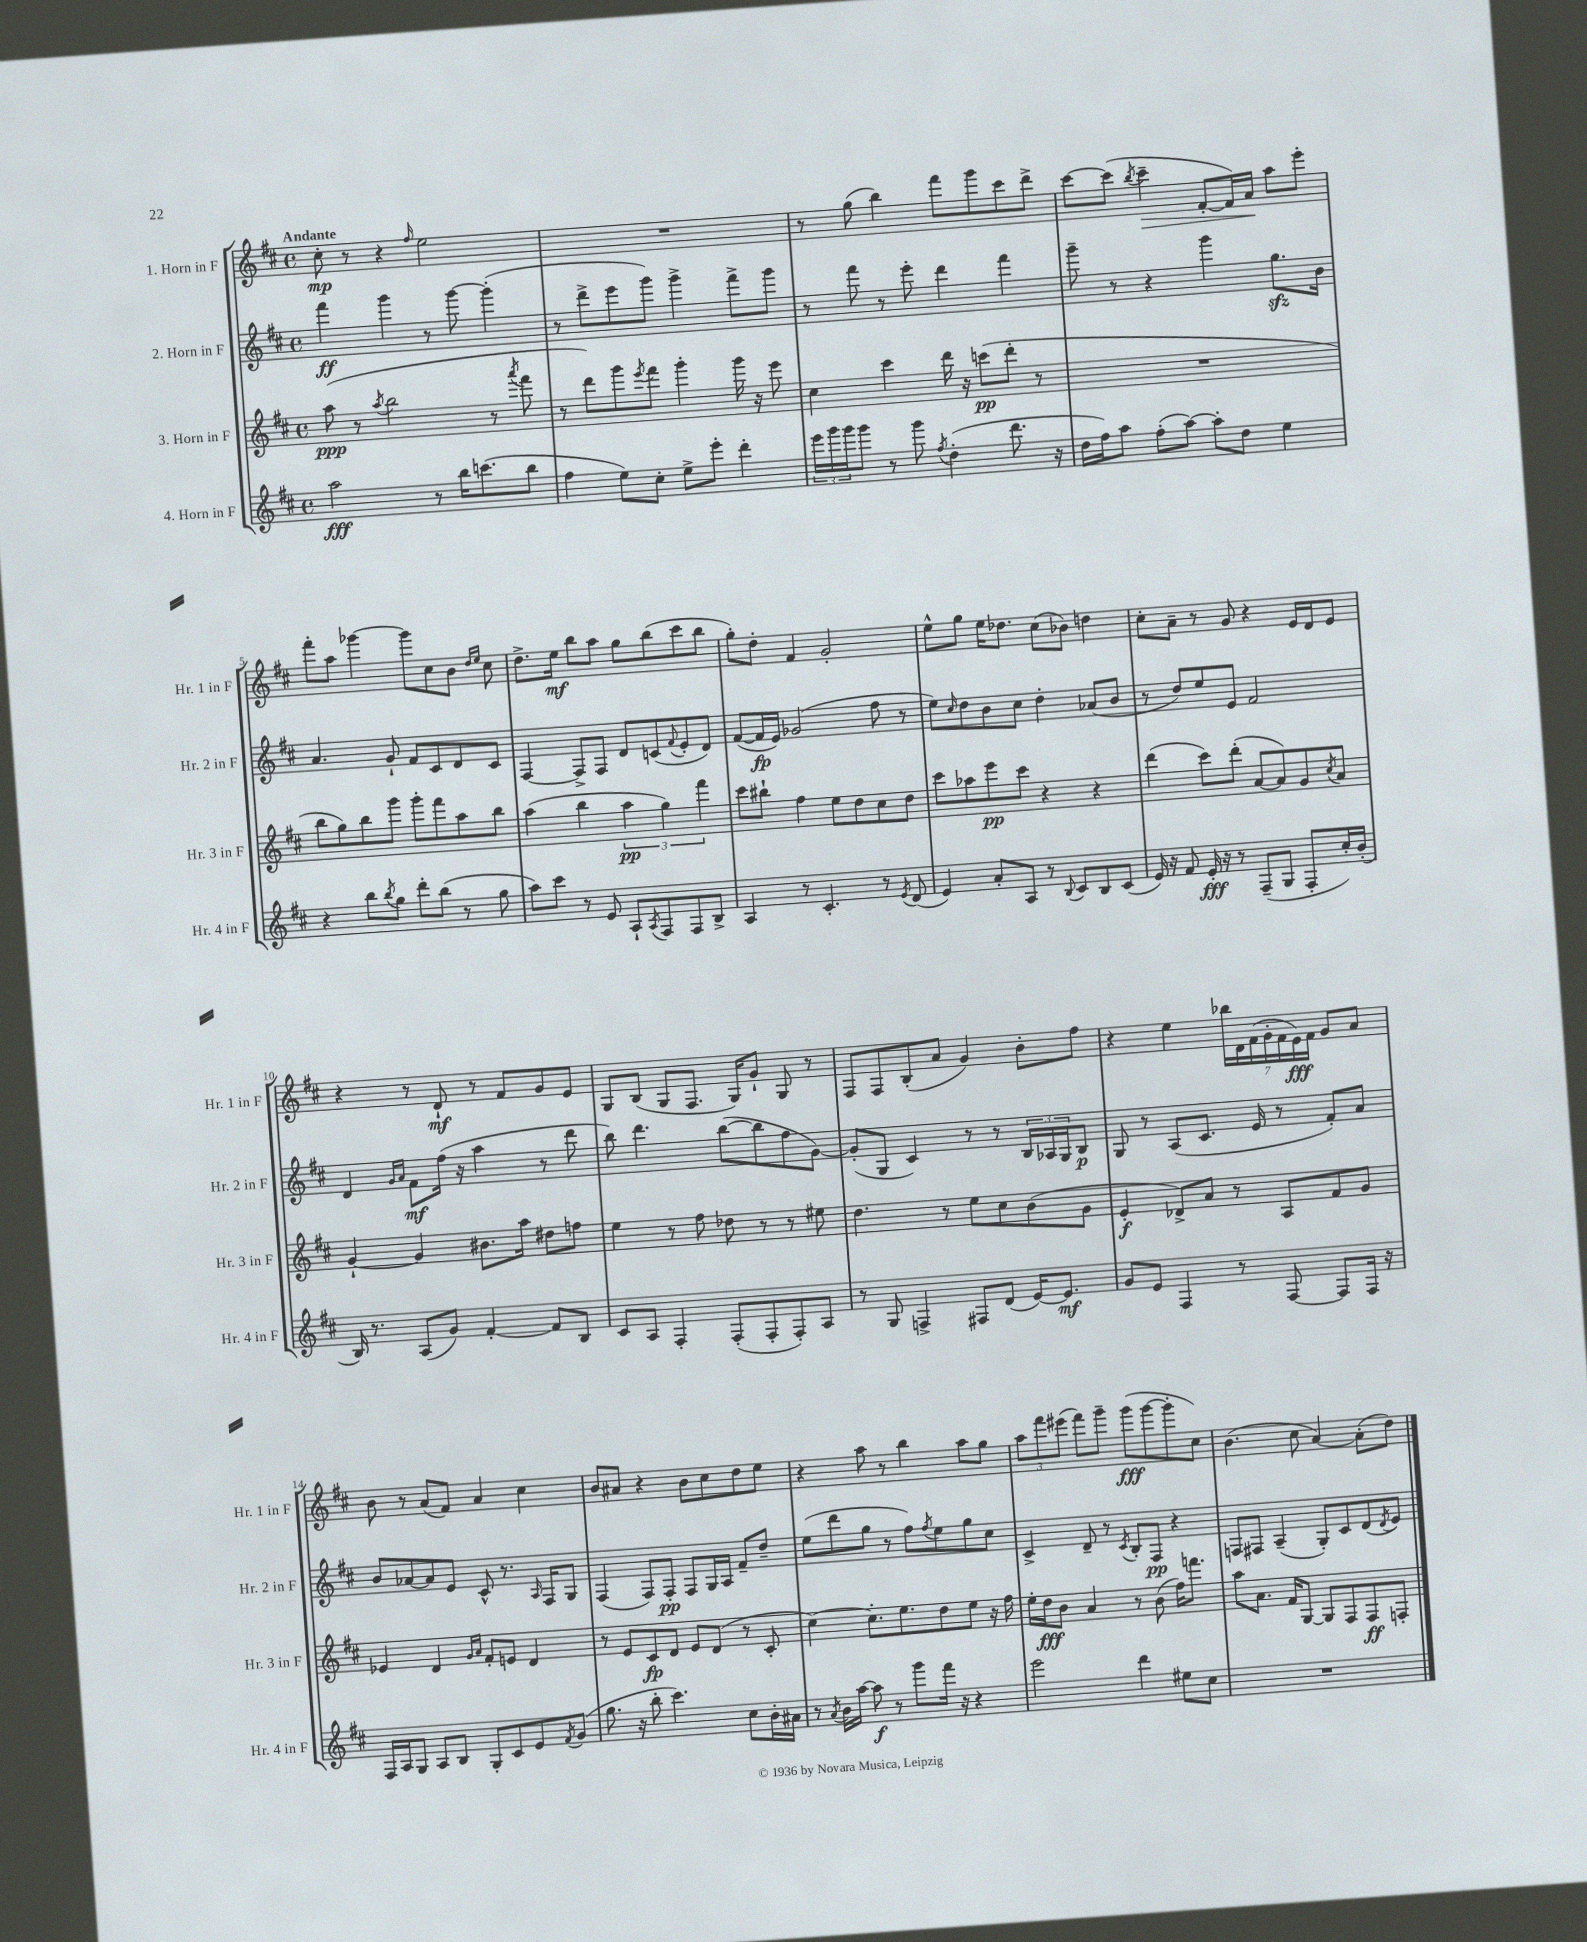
<<
\new StaffGroup <<
\new Staff = "s0" \with { instrumentName = "1. Horn in F" shortInstrumentName = "Hr. 1 in F" } {
    \clef treble \key d \major \defaultTimeSignature \time 4/4 \tempo "Andante"
    cis''8-.\mp r8 r4 \grace { fis''16 } e''2 |
    R1 |
    r8 g''8( b''4) fis'''8 g'''8 cis'''8 d'''8-> |
    cis'''8~ cis'''8( \acciaccatura { b''8 } cis'''4--\> fis'8~-. fis'16) a'16\! a''8 e'''8-. |
    fis'''8-. a''8 ges'''4~ ges'''8 cis''8 b'8 \grace { d''16 e''16 } cis''8 |
    d''8.-> e''16\mf b''8 a''8 g''8 b''8( cis'''8 b''8 |
    g''8-.) d''8-. fis'4 g'2-. |
    e''8-^ g''8 e''16 des''8. cis''8( bes'8) d''4 |
    cis''8-. a'8-- r8 g'8 r4 e'16 d'16 e'8 |
    r4 r8 d'8-!\mf r8 fis'8 g'8 e'8 |
    g8 b8( g8 fis8. g16) g'8-! g8 r8 |
    fis8 fis8 b8-.( a'8 g'4) b'8-. fis''8 |
    r4 e''4 \tuplet 7/4 { bes''16 d'16 fis'16( g'16-. fis'16 e'16\fff) fis'16 } g'8 a'8 |
    b'8 r8 a'8( fis'8) a'4 cis''4 |
    b'8 ais'8 r4 b'8 cis''8 d''8 e''8 |
    r4 a''8 r8 b''4 a''8 g''8 |
    \tuplet 3/2 { a''8 fis'''8 eis'''8( } fis'''8) g'''8-- g'''8\fff( g'''8~ g'''8-. cis''8) |
    b'4.( cis''8 a'4~) a'8-.( d''8) \bar "|." |
}
\new Staff = "s1" \with { instrumentName = "2. Horn in F" shortInstrumentName = "Hr. 2 in F" } {
    \clef treble \key d \major \defaultTimeSignature \time 4/4
    fis'''4\ff g'''4 r8 g'''8~ g'''4-.( |
    r8 d'''8-> e'''8 g'''8) g'''4-> fis'''8-> g'''8 |
    r8 fis'''8 r8 e'''8-. d'''4 fis'''4 |
    g'''8-- r8 r4 g'''4 g''8.\sfz b'16 |
    a'4. g'8-! fis'8 cis'8 d'8 cis'8 |
    fis4~ fis8-> fis8 d'8 c'8( \appoggiatura { fis'8 } e'8-. d'8) |
    fis'8~( fis'16\fp e'16) ges'2( fis''8 r8 |
    e''8) \grace { cis''16 } d''8 b'8 cis''8 d''4-. aes'8( b'8 |
    r8 d''8) e''8 e'8 fis'2 |
    d'4 \grace { g'16 a'16 } fis'8\mf fis''16( r16 a''4 r8 d'''8 |
    b''8) d'''4. b''8~( b''8 fis''8 g'8~) |
    g'8-.( g8 cis'4) r8 r8 \tuplet 3/2 { b16 aes16 g16 } b8\p |
    g8 r8 a8( cis'8. e'16 r8 fis'8-.) a'8 |
    b'8 aes'8~ aes'8 e'8 cis'8-^ r8. \grace { a16 } fis16 g8 |
    fis4( fis8) fis8-.\pp fis8 g16 a16 fis'8-- d''8-- |
    e''8( d'''8 g''8 r8 fis''8) \acciaccatura { fis''8 } e''8 g''8 cis''8 |
    cis'4-> d'8-- r8 \acciaccatura { cis'8 } b8-. fis8\pp r4 |
    f8 fis8 a4--( g8-.) cis'8 d'8( \acciaccatura { d'8 } e'8) \bar "|." |
}
\new Staff = "s2" \with { instrumentName = "3. Horn in F" shortInstrumentName = "Hr. 3 in F" } {
    \clef treble \key d \major \defaultTimeSignature \time 4/4
    a''8\ppp( r8 \acciaccatura { a''8 } b''2 r8 \acciaccatura { a'''8 } fis'''8 |
    r8 d'''8) g'''8 \acciaccatura { e'''8 } fis'''8 g'''4-. g'''16 r16 e'''8 |
    cis''4 cis'''4 d'''16 r16 c'''8\pp( d'''8-. r8 |
    R1 |
    b''8 g''8) b''8 g'''8 g'''8-. fis'''8 a''8 b''8 |
    a''4( b''4 \tuplet 3/2 { a''4\pp g''4) fis'''4 } |
    cis'''8 bis''8-! fis''4 e''8 d''8 cis''8 d''8 |
    cis'''8 aes''8 e'''8\pp cis'''8 r4 r4 |
    d'''4( cis'''8) d'''8-.( a'8~ a'8) g'8 \acciaccatura { cis''8 } a'8 |
    g'4~-! g'4 bis'8. a''16 dis''8 f''8 |
    e''4 r8 fis''8 des''8 r8 r8 eis''8 |
    d''4. r8 e''8 cis''8 b'8( g'8 |
    e'4-.\f des'8->) a'8 r8 a8 fis'8 g'8 |
    ees'4 d'4 \grace { g'16 a'16 } fis'8-. e'8 d'4 |
    r8 e'8 cis'8\fp d'8 e'8 d'8( r8 cis'8-. |
    cis''4~) cis''8.-. e''8. d''8 e''8 r16 fis''16 |
    e''16-. d''16\fff b'8 a'4 r8 b'8( fis''16) f'''8. |
    a''8 a'8. fis'16 g8~ g8 fis8 fis8\ff f8-. \bar "|." |
}
\new Staff = "s3" \with { instrumentName = "4. Horn in F" shortInstrumentName = "Hr. 4 in F" } {
    \clef treble \key d \major \defaultTimeSignature \time 4/4
    a''2\fff r8 b''16 c'''8.( b''8 |
    fis''4 e''8) cis''8-. e''8-> e'''8-. d'''4-. |
    \tuplet 3/2 { e'''16 g'''16 g'''16 } g'''8 r8 g'''8 \acciaccatura { fis''8 } d''4-.( d'''8. r16 |
    d''16 fis''16) a''8 fis''8-.( a''8~) a''8-. d''8 e''4 |
    r4 b''8 \acciaccatura { b''8 } g''8 d'''8-. b''8( r8 g''8 |
    a''8) cis'''8 r8 e'8 a8-! \acciaccatura { a8 } fis8 fis8 b8-> |
    a4 r8 cis'4.-. r8 \acciaccatura { e'8 } d'8( |
    e'4) a'8-. a8 r8 \appoggiatura { b8 } cis'8 b8 cis'8( |
    e'16) r16 fis'8 e'16-.\fff r16 r8 fis8--( g8 fis8-. cis''16-.) b'16-.( |
    b16) r8. a8( g'8) fis'4~-. fis'8 b8 |
    cis'8 a8 fis4-. fis8-.( fis8-. fis8-.) a8 |
    r8 g8 f4-> fis8 d'8( e'16~) e'8.\mf |
    g'8 e'8 fis4 r8 fis8~ fis8 fis16 r16 |
    fis16 a16 g8 a8 b8 g8-. cis'8 e'8 \acciaccatura { fis'8 } g'8( |
    g''8. r16 b''8-. cis'''4.) cis''8 b'16-. ais'16 |
    r8 \acciaccatura { a'8 } b'16 a''16~ a''8\f r8 g'''8 fis'''16 r16 r4 |
    e'''2 d'''4 eis''8 cis''8 |
    R1 \bar "|." |
}
>>
>>
